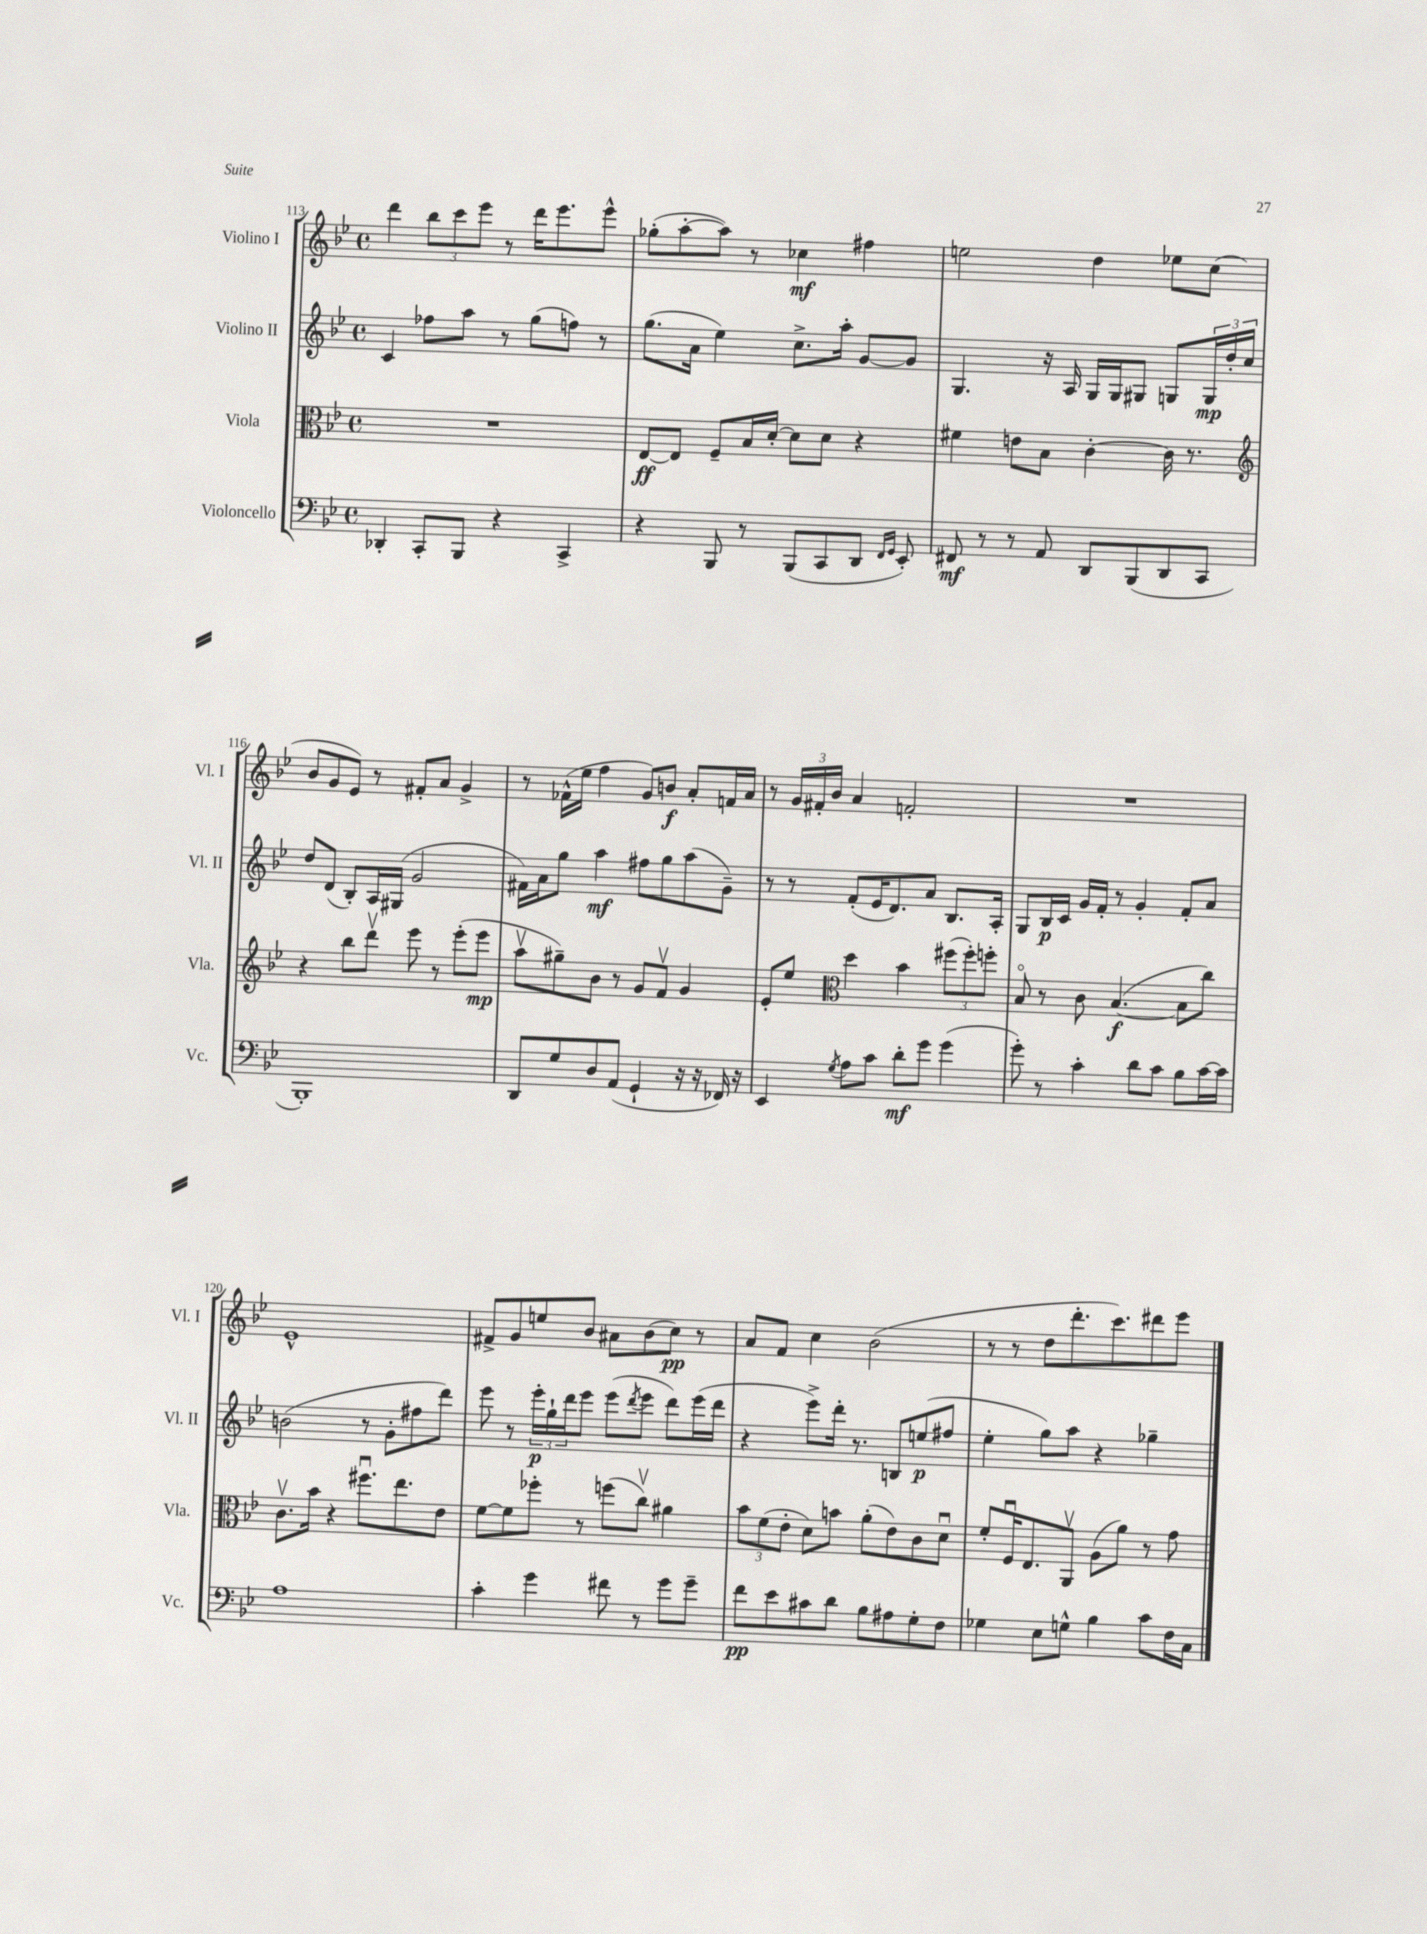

**kern	**kern	**kern	**kern
*staff4	*staff3	*staff2	*staff1
*clefF4	*clefC3	*clefG2	*clefG2
*k[b-e-]	*k[b-e-]	*k[b-e-]	*k[b-e-]
*M4/4	*M4/4	*M4/4	*M4/4
*met(c)	*met(c)	*met(c)	*met(c)
4DD-'	1r	4c	4ddd
8CC'	.	8ff-	12bb-
.	.	.	12ccc
8BBB-	.	8aa	.
.	.	.	12eee-
4r	.	8r	8r
.	.	(8gg	16ddd
.	.	.	8.eee-
4CC^	.	8ff)	.
.	.	8r	8eee-^^
=	=	=	=
4r	[8E-	(8.gg	(8gg-'
.	8E-]	.	[8aa'
.	.	16a	.
8BBB-	8F~	4ee-)	8aa])
8r	16B-	.	8r
.	[16d'	.	.
(8BBB-	8d]	8.cc^	4cc-
8CC	8d	.	.
.	.	16aa'	.
8DD	4r	[8g	4ff#
16qqFF	.	.	.
16qqGG	.	.	.
8EE-')	.	8g]	.
=	=	=	=
8FF#	4f#	4.G	2ee
8r	.	.	.
8r	8e	.	.
8AA	8B-	16r	.
.	.	16A	.
8DD	[4c'	16G	4dd
.	.	16G	.
(8BBB-	.	8G#	.
8DD	16c]	8G	8ee-
.	8.r	.	.
8CC	.	24G	(8cc
.	.	24dd'	.
.	.	24cc	.
=	=	=	=
*	*clefG2	*	*
1BBB-')	4r	8dd	8b-
.	.	(8d	8g
.	8bb-	8B-')	8e-)
.	8dddv	16A	8r
.	.	(16G#	.
.	8eee-	2g	8f#'
.	8r	.	8a
.	(8eee-'	.	4g^
.	8eee-	.	.
=	=	=	=
8DD	8aav	16f#)	8r
.	.	16a	.
8G	8gg#~)	8gg	(16f-^^
.	.	.	16ee-
8D	8b-	4aa	4ff
(8AA	8r	.	.
4GG`	8g	8ff#	8g)
.	8fv	8gg	8b
16r	4g	(8aa	8a'
16r	.	.	.
16FF-)	.	8g~)	16f
16r	.	.	16a
=	=	=	=
4EE-	8e-'	8r	8r
.	8ee-	8r	24g
.	.	.	24f#'
.	.	.	24b-
*	*clefC3	*	*
8qG	.	.	.
8A	4dd	(8f'	4a
8c	.	16e-	.
.	.	8.d)	.
8d'	4b-	.	2f'
8g	.	8a	.
(4g	(12ff#	8.B-	.
.	12ff#')	.	.
.	12ff'	.	.
.	.	16A'	.
=	=	=	=
8g')	8B-o	8G	1r
8r	8r	16B-	.
.	.	16c	.
4c'	8c	16g	.
.	.	16f'	.
.	([4.B-	8r	.
8d	.	4g'	.
8c	.	.	.
8B-	8B-]	8f'	.
[16c	8cc)	8a	.
16c]	.	.	.
=	=	=	=
1A	8.cv	(2b	1e-^^
.	16b-	.	.
.	4r	.	.
.	8.ff#u	8r	.
.	.	8g'	.
.	8.ee-	.	.
.	.	8ff#	.
.	8e-	8ddd)	.
=	=	=	=
4c'	[8f	8eee-	8f#^
.	8f]	8r	8g
4g	8ff-'	24eee-'	8ee
.	.	24gg`	.
.	.	24ddd	.
.	8r	8eee-	8b-
8f#	(8ff	(8eee-	8a#
.	.	8qddd	.
8r	8ccv)	8eee-	(8b-
8g	4a#	8ddd)	8cc)
8g~	.	(16eee-	8r
.	.	16ddd	.
=	=	=	=
8f	12b-	4r	8a
.	(12f	.	.
8e-	.	.	8f
.	12e-'	.	.
8c#	8d)	8eee-^)	4cc
8d	8b	16ddd'	.
.	.	8.r	.
8B-	(8a'	.	(2b-
8A#	8e-)	8B	.
8G'	8c	(8ee	.
8F	8du	8ff#	.
=	=	=	=
4G-	8f'	4ee-'	8r
.	16Fu	.	8r
.	8.E-	.	.
8E-	.	8gg)	8dd
8G^^	8AAv	8aa	8.ddd'
4B-	(8A	4r	.
.	.	.	8.ccc)
.	8a)	.	.
8c	8r	4gg-~	8ddd#
16F	8g	.	8eee-
16C	.	.	.
==	==	==	==
*-	*-	*-	*-
